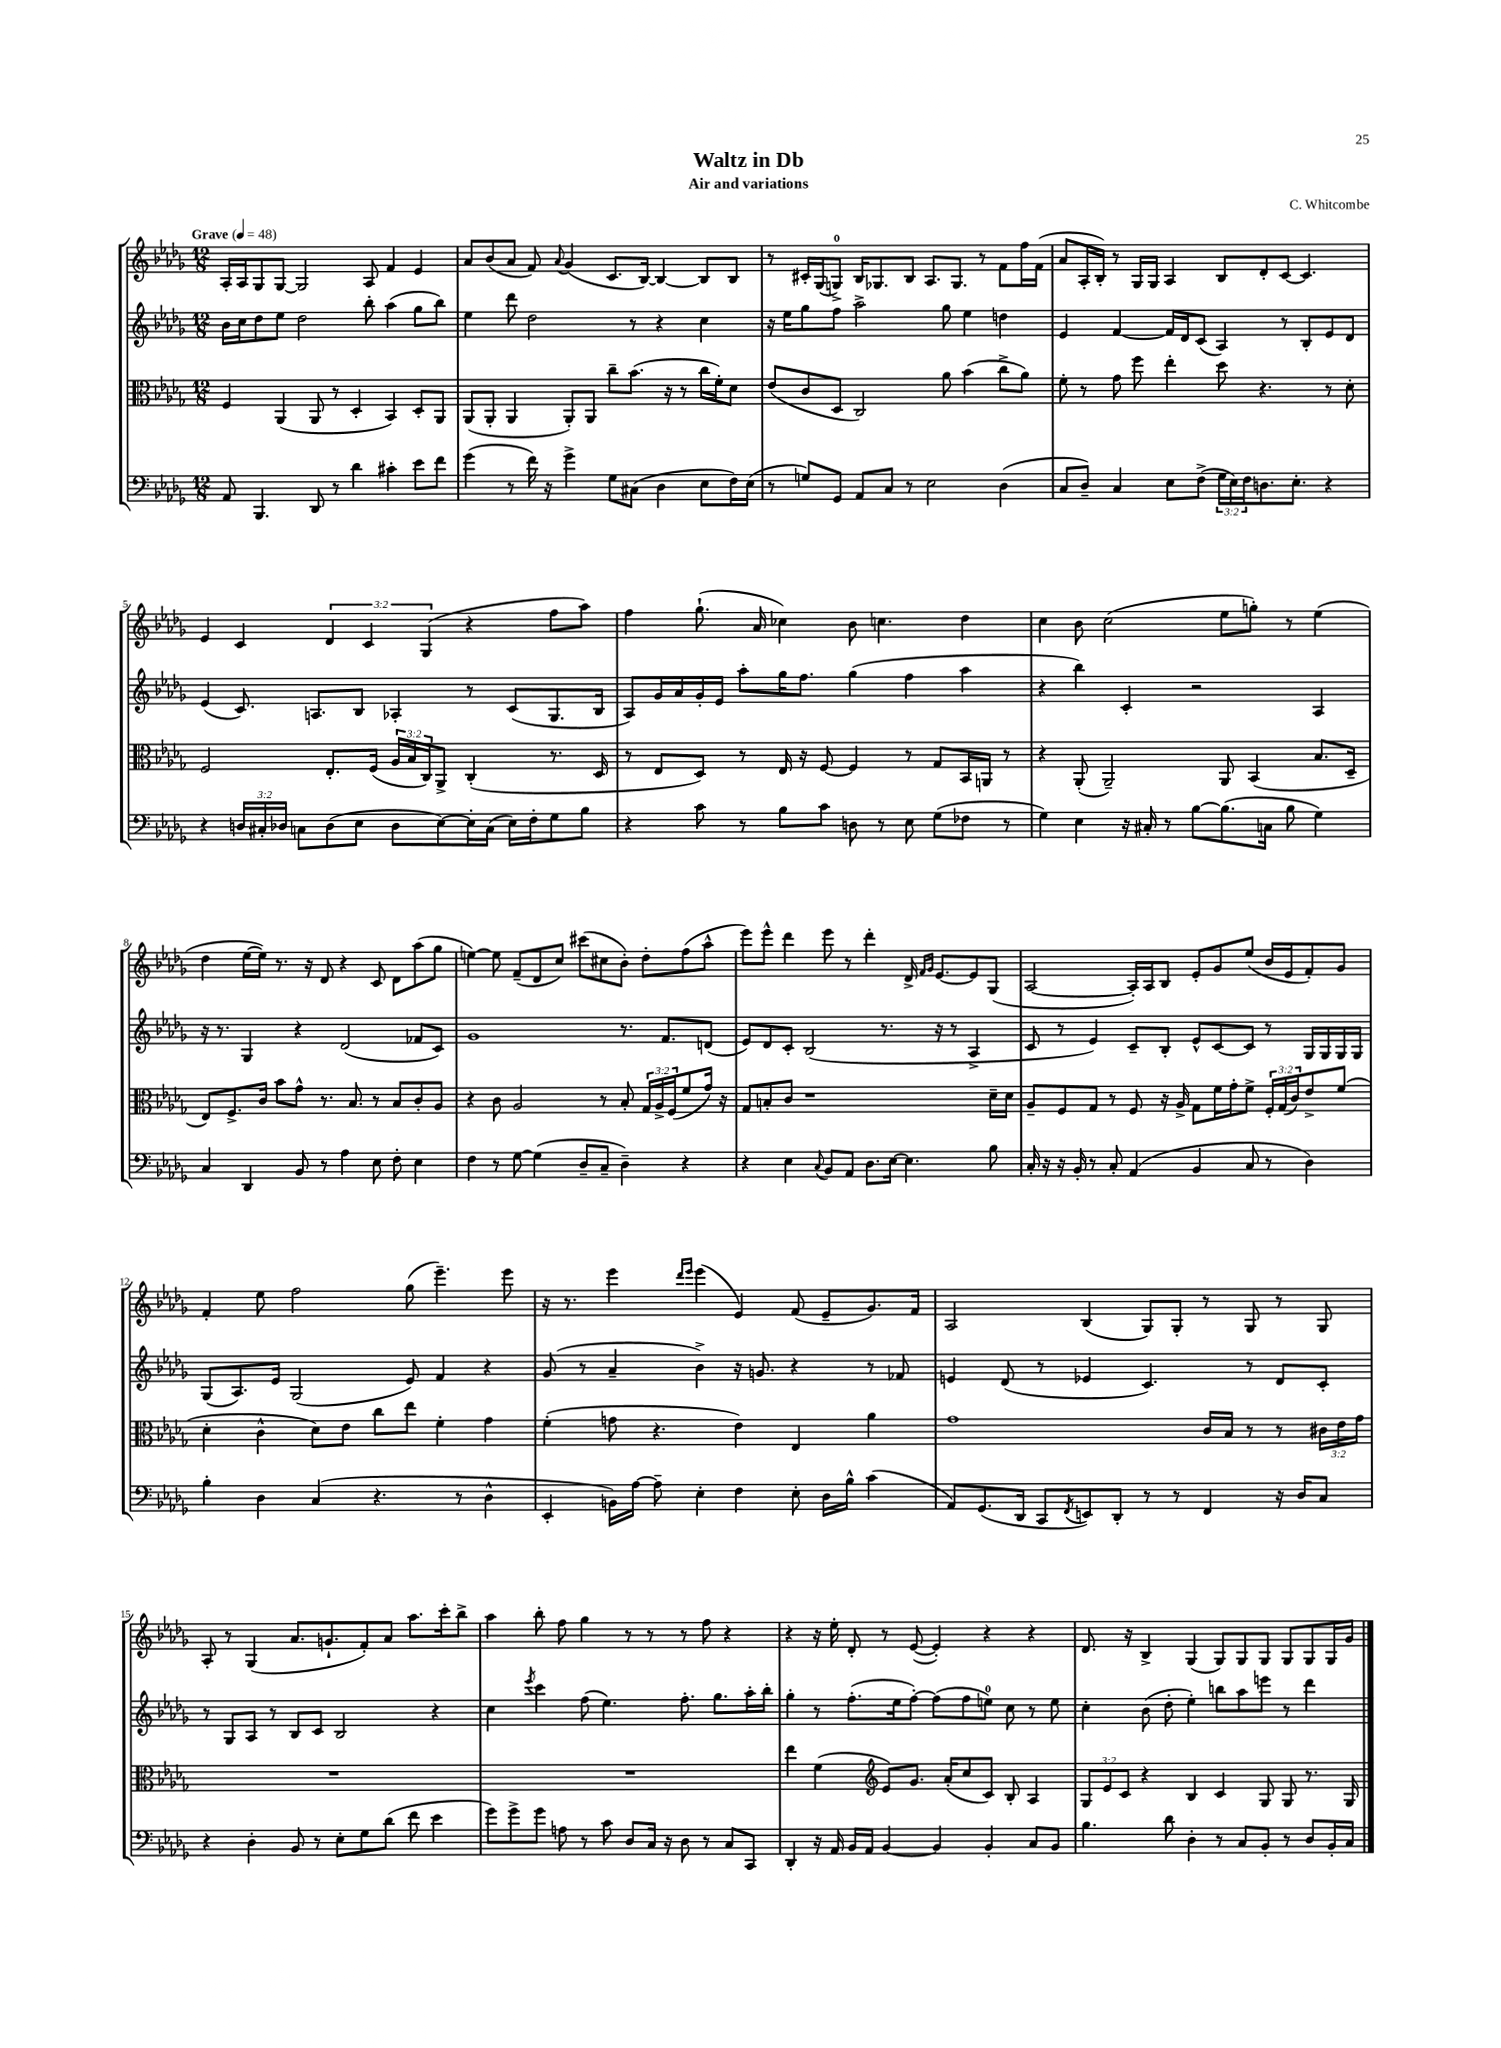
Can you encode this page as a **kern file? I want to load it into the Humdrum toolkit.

**kern	**kern	**kern	**kern
*part4	*part3	*part2	*part1
*staff4	*staff3	*staff2	*staff1
*clefF4	*clefC3	*clefG2	*clefG2
*k[b-e-a-d-g-]	*k[b-e-a-d-g-]	*k[b-e-a-d-g-]	*k[b-e-a-d-g-]
*M12/8	*M12/8	*M12/8	*M12/8
*MM48	*MM48	*MM48	*MM48
=1	=1	=1	=1
!	!	!	!LO:TX:a:B:t=Grave
8AA-/	4F/	16b-\LL	16A-'/LL
.	.	16cc\J	16A-/J
4.BBB-/	.	8dd-\	8G-/
.	(4AA-/	8ee-\J	[8G-/J
.	.	2dd-\	2G-/]
8DD-/	8AA-/	.	.
8r	8r	.	.
4d-\	4D-'/	.	.
.	.	8bb-'\	8A-/
4c#X'\	4BB-/)	(4aa-\	4f/
8e-\L	8D-'/L	8gg-\L	4e-/
8f\J	8AA-/J	8bb-\J)	.
=2	=2	=2	=2
(4g-\	(8AA-/L	4ee-\	8a-/L
.	8AA-'/J	.	(8b-/
8r	4AA-/	8ddd-\	8a-/J
16f\)	.	2dd-\	8f/)
16r	.	.	.
.	.	.	8qqa-/
4g-^\	8AA-'/L)	.	(4g-/
.	8AA-/J	.	.
8G-\L	8cc~\L	.	8.c/L
(8C#X\J	(8.b-\J	8r	.
.	.	.	[16B-/Jk)
4D-\	.	4r	4B-/_
.	16r	.	.
.	8r	.	.
8E-\L	16cc\LL	4cc\	8B-/L]
.	16f'\J)	.	.
16F\L)	8d-\J	.	8B-/J
(16E-\JJ	.	.	.
=3	=3	=3	=3
8r	(8e-/L	16r	8r
.	.	16ee-\KL	.
8Gn/L)	8c/	8gg-\	16c#X'/LL
.	.	.	(16G-/J
8GG-/J	8D-/J	8ff\J	8Gn^/J)
8AA-/L	2C/)	2aa-^\	16B-/KL
.	.	.	8.G-X/
8C/J	.	.	.
8r	.	.	8B-/J
2E-\	.	.	8.A-/L
.	8a-\	8gg-\	.
.	.	.	8.G-/J
.	(4b-\	4ee-\	.
.	.	.	8r
(4D-\	8cc^\L	4ddn\	8f\L
.	8a-\J)	.	16ff\L
.	.	.	(16f\JJ
=4	=4	=4	=4
8C/L	8f'\	4e-/	8a-/L
8D-~/J)	8r	.	16A-'/L
.	.	.	16B-'/JJ)
4C/	8g-\	[4f/	8r
.	8ff\	.	16G-/LL
.	.	.	16G-/JJ
8E-\L	4ee-'\	16f/LL]	4A-/
.	.	16d-/J	.
(8F^\J	.	(8c/J	.
24G-\LL	8dd-\	4A-/)	8B-/L
24E-\)	.	.	.
24F\J	.	.	.
8.Dn\	4.r	.	8d-'/
.	.	8r	[8c/J
8.E-'\J	.	.	.
.	.	8B-'/L	4.c/]
4r	8r	8e-/	.
.	8d-'\	8d-/J	.
!!LO:LB:g=z
=5	=5	=5	=5
4r	2F/	(4e-/	4e-/
24Dn/LL	.	8.c/)	4c/
24C#X'/	.	.	.
24D-X/JJ	.	.	.
8Cn\L	.	.	.
.	.	8.An/L	.
(8D-\	8.E-'/L	.	6d-/
8E-\J	.	8B-/J	.
.	.	.	6c/
.	(16F/Jk	.	.
8D-\L	24A-/LL	4A-X'/	.
.	24B-/	.	.
.	24C/J)	.	(6G-/
[8E-\)	8AA-^/J	.	.
16E-'\L]	(4C'/	8r	4r
(16C\JJ	.	.	.
16E-\LL)	.	(8c/L	.
16F'\J	.	.	.
8G-\	8.r	8.G-/	8ff\L
8B-\J	.	.	8aa-\J)
.	16D-/	16B-/Jk	.
=6	=6	=6	=6
4r	8r	8A-/L)	4ff\
.	8E-/L	16g-/L	.
.	.	16a-/	.
8c\	8D-/J)	16g-'/	(8.gg-`\
.	.	16e-/JJ	.
8r	8r	8aa-'\L	.
.	.	.	16a-/
8B-\L	16E-/	16gg-\K	4cc-X\)
.	16r	8.ff\J	.
8c\J	[8F/	.	.
8Dn\	4F/]	(4gg-\	8b-\
8r	.	.	4.ccn\
8E-\	8r	4ff\	.
(8G-\L	8G-/L	.	.
8F-X\J	16BB-/L	4aa-\	4dd-\
.	16AAn/JJ	.	.
8r	8r	.	.
=7	=7	=7	=7
4G-\)	4r	4r	4cc\
4E-\	(8AA-'/	4bb-\)	8b-\
.	2AA-~/)	.	(2cc\
16r	.	4c'/	.
16C#X'/	.	.	.
8r	.	.	.
[8B-\L	.	2r	.
(8.B-\]	8AA-/	.	8ee-\L
.	(4BB-/	.	8ggn'\J)
16Cn\Jk	.	.	.
8B-\	.	.	8r
4G-\)	8.B-/L	4A-/	(4ee-\
.	16D-~/Jk	.	.
!!LO:LB:g=z
=8	=8	=8	=8
4C/	8E-/L)	16r	4dd-\
.	.	8.r	.
.	8.F^/	.	.
4DD-/	.	4G-/	[16ee-\LL
.	16c/Jk	.	16ee-\JJ])
.	8b-\L	.	8.r
8BB-/	8g-^^\J	4r	.
.	.	.	16r
8r	8.r	.	8d-/
4A-\	.	(2d-/	4r
.	8.B-/	.	.
8E-\	8r	.	8c/
8F'\	8B-/L	.	8d-\L
4E-\	8c'/	8f-X/L	(8aa-\
.	8A-/J	8c/J)	8gg-\J
=9	=9	=9	=9
4F\	4r	1g-	[4een\)
8r	8c\	.	8ee\]
[8G-\	2A-/	.	(8f~/L
(4G-\]	.	.	8d-/
.	.	.	8cc/J)
8D-~/L	.	.	(8ccc#X\L
8C~/J	8r	.	8cc#X\
4D-~\)	8B-'/	8.r	8b-'\J)
.	24G-/LL	.	8dd-'\L
.	24A-^/	.	.
.	.	8.f/L	.
.	(24F/J	.	.
4r	8f/	.	(8ff\
.	16g-/Jk)	(8dn/J	8aa-^^\J
.	16r	.	.
=10	=10	=10	=10
4r	8G-/L	8e-/L)	8eee-\L)
.	8Bn'/	8d-/	8eee-^^\J
4E-\	8c/J	8c'/J	4ddd-\
.	1r	(2B-/	.
8qqC/	.	.	.
8BB-/L	.	.	8eee-\
8AA-/J	.	.	8r
8.D-\L	.	.	4ddd-'\
.	.	8.r	.
[16E-\Jk	.	.	.
4.E-\]	.	.	16d-^/
.	.	.	16qqf/LL
.	.	.	16qqg-/JJ
.	.	16r	[8.e-/L
.	.	8r	.
.	.	4A-^/	8e-/]
8B-\	16d-~\LL	.	(8G-/J
.	16d-\JJ	.	.
=11	=11	=11	=11
16C'/	8A-~/L	8c/	[2A-/
16r	.	.	.
16r	8F/	8r	.
16BB-'/	.	.	.
8r	8G-/J	4e-/)	.
8C'/	8r	.	.
(4AA-/	8F/	8c~/L	16A-'/LL])
.	.	.	16A-/J
.	16r	8B-'/J	8B-/J
.	16A-^/	.	.
4BB-/	8G-\L	8e-^^/L	8e-'/L
.	16f\L	[8c/	8g-/
.	16g-'\J	.	.
8C/	8f^\J	8c/J]	(8ee-/J
8r	24F'/LL	8r	16b-/LL
.	(24G-/	.	.
.	.	.	16e-/J
.	24c/J)	.	.
4D-\)	8e-^/	16G-/LL	8f'/)
.	.	16G-/	.
.	(8f/J	16G-/	8g-/J
.	.	16G-/JJ	.
!!LO:LB:g=z
=12	=12	=12	=12
4B-'\	4d-'\	(8G-/L	4f'/
.	.	8.A-/)	.
4D-\	4c^^\	.	8ee-\
.	.	16e-/Jk	.
.	.	(2G-/	2ff\
(4C/	8d-\L)	.	.
.	8e-\J	.	.
4.r	8cc\L	.	.
.	8ee-\J	8e-/)	(8gg-\
.	4f'\	4f/	4.eee-~\)
8r	.	.	.
4D-^^\	4g-\	4r	.
.	.	.	8eee-\
=13	=13	=13	=13
4EE-'/	(4f'\	(8g-/	16r
.	.	.	8.r
.	.	8r	.
16BBn\LL)	8gn\	4a-~/	4eee-\
[16A-\JJ	.	.	.
8A-~\]	4.r	.	.
.	.	.	16qqddd-/LL
.	.	.	16qqeee-/JJ
4E-'\	.	4b-^\)	(4eee-\
4F\	4e-\)	16r	4e-/)
.	.	8.gn/	.
8E-'\	4E-/	4r	(8f/
16D-\LL	.	.	8e-~/L
16B-^^\JJ	.	.	.
(4c\	4a-\	8r	8.g-/)
.	.	8f-X/	.
.	.	.	16f/Jk
=14	=14	=14	=14
8AA-/L)	1g-	4en/	2A-/
(8.GG-/	.	.	.
.	.	(8d-/	.
16DD-/Jk	.	.	.
8CC/L	.	8r	.
8qFF/	.	.	.
8EEn/)	.	4e-X/	(4B-/
8DD-'/J	.	.	.
8r	.	4.c/)	8G-/L)
8r	.	.	8G-'/J
4FF/	16c/LL	.	8r
.	16B-/JJ	.	.
.	8r	8r	8G-/
16r	8r	8d-/L	8r
16D-/KL	.	.	.
8C/J	24c#X\LL	8c'/J	8G-/
.	24e-\	.	.
.	24g-\JJ	.	.
!!LO:LB:g=z
=15	=15	=15	=15
4r	1.r	8r	8A-'/
.	.	8G-/L	8r
4D-'\	.	8A-/J	(4G-/
.	.	8r	.
8BB-/	.	8B-/L	8.a-/L
8r	.	8c/J	.
.	.	.	8.gn`/
8E-'\L	.	2B-/	.
8G-\	.	.	8f'/)
(8d-\J	.	.	8a-/J
8f\	.	.	8.aa-\L
4e-\	.	4r	.
.	.	.	16ccc'\k
.	.	.	8bb-^\J
=16	=16	=16	=16
8g-\L)	1.r	4cc\	4aa-\
8g-^\	.	.	.
.	.	8qeee-/	.
8g-\J	.	4ccc\	8bb-'\
8An\	.	.	8ff\
8r	.	(8ff\	4gg-\
8c\	.	4.ee-\)	.
8D-/L	.	.	8r
16C/Jk	.	.	8r
16r	.	.	.
8D-\	.	8.ff'\	8r
8r	.	.	8ff\
.	.	8.gg-\L	.
8C/L	.	.	4r
8CC/J	.	16aa-'\L	.
.	.	16bb-'\JJ	.
=17	=17	=17	=17
4DD-'/	4ee-\	4gg-'\	4r
16r	(4f\	8r	16r
16AA-/	.	.	16ee-'\
16BB-/LL	.	(8.ff'\L	8d-'/
16AA-/JJ	.	.	.
*	*clefG2	*	*
[4BB-/	8e-/L)	.	8r
.	.	16ee-\k	.
.	8.g-/J	[8ff'\J)	([8e-/
4BB-/]	.	(8ff\L]	4e-'/])
.	(16a-'/KL	.	.
.	8cc/	8ff\	.
4BB-'/	8c/J)	8een\J)	4r
.	8B-'/	8cc\	.
8C/L	4A-/	8r	4r
8BB-/J	.	8ee\	.
=18	=18	=18	=18
4.B-\	12G-/L	4cc'\	8.d-/
.	12e-/	.	.
.	12c/J	.	.
.	.	.	16r
.	4r	(8b-\	4B-^/
8d-\	.	8dd-'\	.
4D-'\	4B-/	4ee-'\)	(4G-/
8r	4c/	8bbn\L	8G-/L)
8C/L	.	8aa-\	8G-/
8BB-'/J	8G-/	8eeen\J	8G-/J
8r	8G-/	8r	8G-/L
8D-/L	8.r	4ddd-\	8G-/
16BB-'/L	.	.	16G-/L
16C/JJ	16G-/	.	16g-/JJ
==	==	==	==
*-	*-	*-	*-
